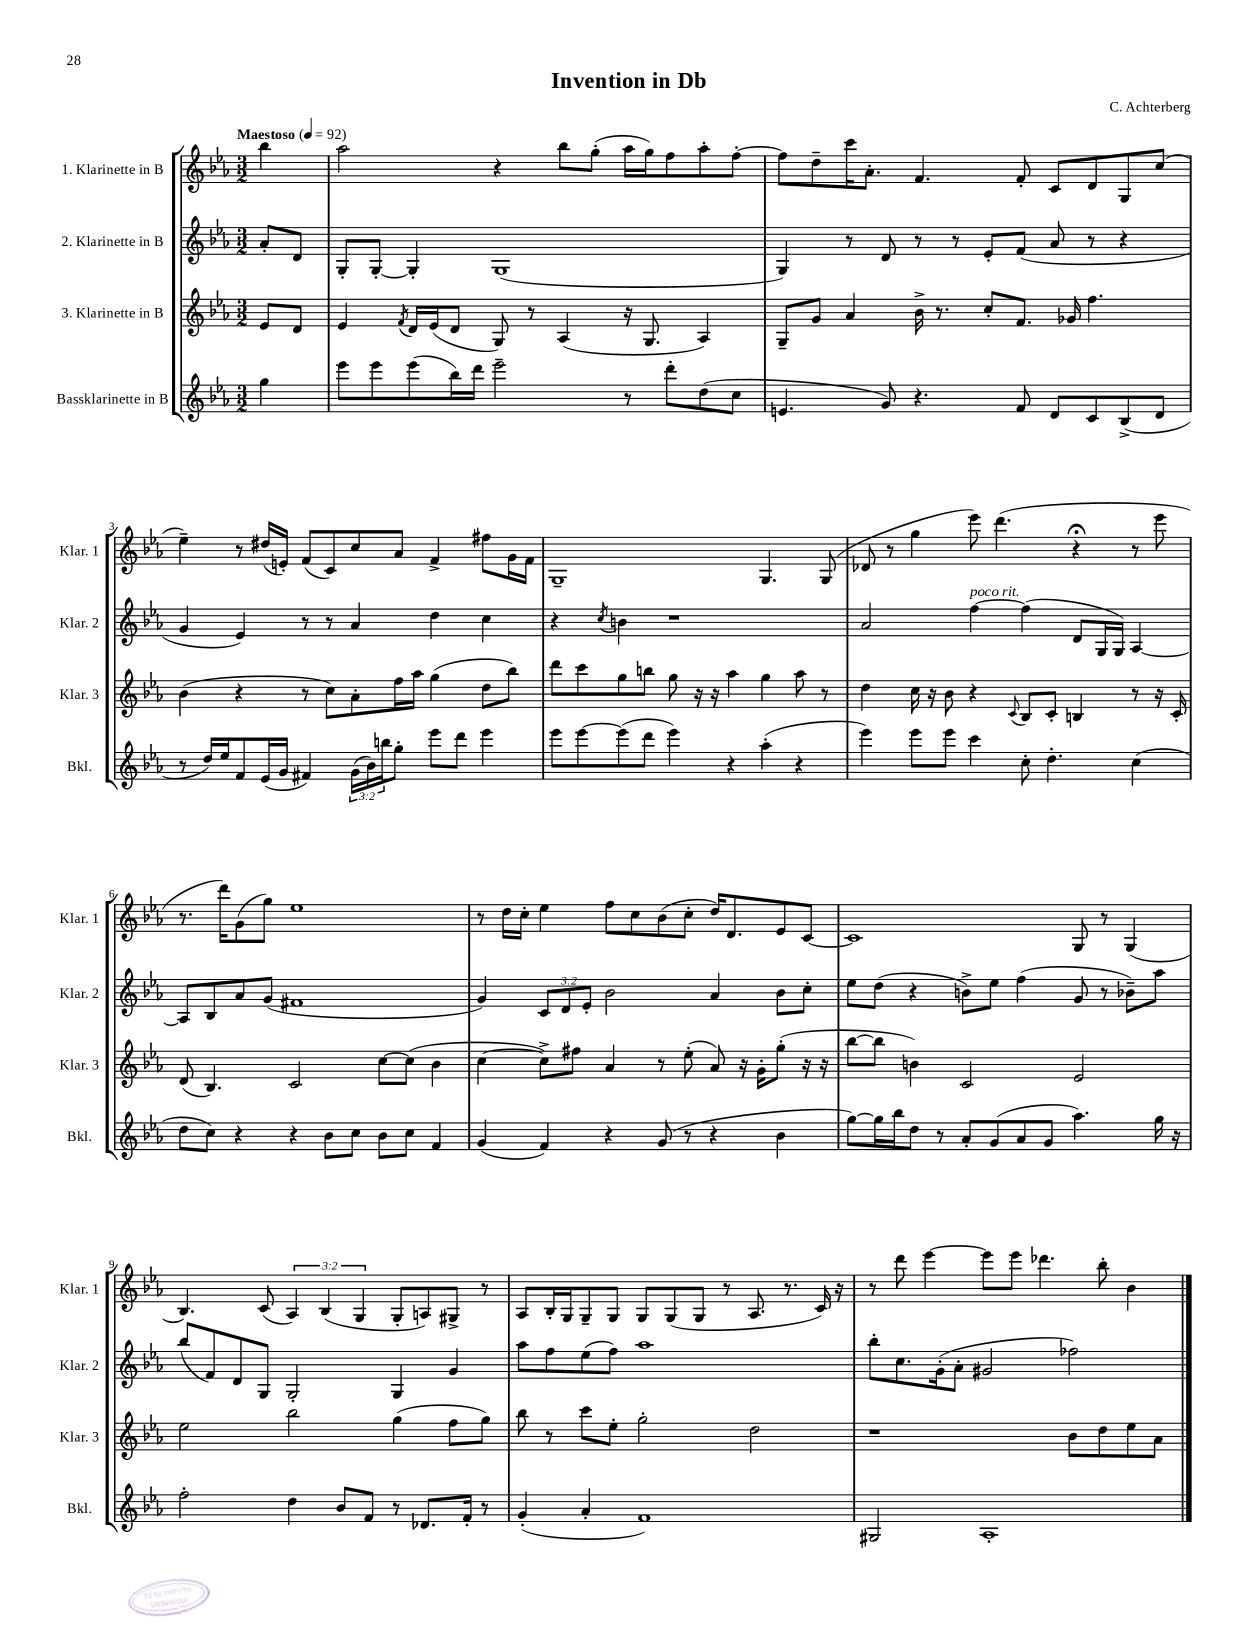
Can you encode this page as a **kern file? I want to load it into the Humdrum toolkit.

**kern	**kern	**kern	**kern
*part4	*part3	*part2	*part1
*staff4	*staff3	*staff2	*staff1
*I"Bassklarinette in B	*I"3. Klarinette in B	*I"2. Klarinette in B	*I"1. Klarinette in B
*I'Bkl.	*I'Klar. 3	*I'Klar. 2	*I'Klar. 1
*clefG2	*clefG2	*clefG2	*clefG2
*k[b-e-a-]	*k[b-e-a-]	*k[b-e-a-]	*k[b-e-a-]
*M3/2	*M3/2	*M3/2	*M3/2
*MM92	*MM92	*MM92	*MM92
=	=	=	=
!	!	!	!LO:TX:a:B:t=Maestoso
4gg\	8e-/L	8a-'/L	4bb-\
.	8d/J	8d/J	.
=1	=1	=1	=1
8eee-\L	4e-/	8G'/L	2aa-\
8eee-\	.	[8G'/J	.
.	8qf/	.	.
(8eee-\	16d/LL	4G'/]	.
.	(16e-/J	.	.
16bb-\L)	8d/J	.	.
16ddd\JJ	.	.	.
2eee-~\	8G/)	(1G	4r
.	8r	.	.
.	(4A-/	.	8bb-\L
.	.	.	(8gg'\J
8r	16r	.	16aa-\LL
.	8.G/	.	16gg\J)
8ddd'\L	.	.	8ff\
(8dd\	4A-/)	.	8aa-'\
8cc\J	.	.	[8ff'\J
=2	=2	=2	=2
4.en/	8G~/L	4G/)	8ff\L]
.	8g/J	.	8dd~\
.	4a-/	8r	16ccc\K
.	.	.	8.a-'\J
8g/)	.	8d/	.
4.r	16b-^\	8r	4.f/
.	8.r	.	.
.	.	8r	.
.	8cc'/L	8e-'/L	.
8f/	8.f/J	(8f/J	8f'/
8d/L	.	8a-/	8c/L
.	16g-X/	.	.
8c/	4.ff\	8r	8d/
(8B-^/	.	4r	8G/
8d/J	.	.	(8cc/J
!!LO:LB:g=z
=3	=3	=3	=3
8r	(4b-\	4g/	4ee-~\)
16dd/LL)	.	.	.
16ee-/J	.	.	.
8f/	4r	4e-/)	8r
(16e-/L	.	.	(16dd#X/LL
16g/JJ	.	.	16en'/JJ)
4f#X/)	8r	8r	(8f/L
.	8cc\L)	8r	8c/)
(24g\LL	8a-'\	4a-/	8cc/
24b-\)	.	.	.
24bbn\J	.	.	.
8gg'\J	16ff\L	.	8a-/J
.	16aa-\JJ	.	.
8eee-\L	(4gg\	4dd\	4f^/
8ddd\J	.	.	.
4eee-\	8dd\L	4cc\	8ff#X\L
.	8bb-\J)	.	16g\L
.	.	.	16f\JJ
=4	=4	=4	=4
8eee-\L	8ddd\L	4r	1G~
[8eee-\	8ccc\	.	.
.	.	8qcc/	.
(8eee-\]	8gg\	4bn\	.
8ddd\J	8bbn\J	.	.
4eee-\)	8gg\	1r	.
.	16r	.	.
.	16r	.	.
4r	4aa-\	.	.
(4aa-'\	4gg\	.	4.G/
4r	8aa-\	.	.
.	8r	.	(8G/
=5	=5	=5	=5
4eee-\)	4dd\	2a-/	8d-X/
.	.	.	8r
8eee-\L	16cc\	.	4gg\
.	16r	.	.
8eee-\J	8b-\	.	.
!	!	!LO:TX:a:i:t=poco rit.	!
4ccc\	4r	[4ff\	8eee-\)
.	.	.	(4.ddd\
.	8qqc/	.	.
8cc'\	8B-/L	(4ff\]	.
4.dd'\	8c'/J	.	.
.	4Bn/	8d/L	4r;<
.	.	16G/L	.
.	.	16G/JJ)	.
(4cc\	8r	[4A-/	8r
.	16r	.	8eee-\
.	16c'/	.	.
!!LO:LB:g=z
=6	=6	=6	=6
8dd\L	(8d/	8A-/L]	8.r
8cc\J)	4.B-/)	8B-/	.
.	.	.	16ddd\KL)
4r	.	8a-/	(8g\
.	.	(8g/J	8gg\J)
4r	2c/	1f#X	1ee-
8b-\L	.	.	.
8cc\J	.	.	.
8b-\L	[8cc\L	.	.
8cc\J	(8cc\J]	.	.
4f/	4b-\	.	.
=7	=7	=7	=7
(4g/	[4cc\	4g/)	8r
.	.	.	16dd\LL
.	.	.	16cc'\JJ
4f/)	8cc^\L])	12c/L	4ee-\
.	.	12d/	.
.	8ff#X\J	.	.
.	.	12e-'/J	.
4r	4a-/	2b-\	8ff\L
.	.	.	8cc\
(8g/	8r	.	(8b-\
8r	(8ee-'\	.	8cc'\J
4r	8a-/)	4a-/	16dd/KL)
.	.	.	8.d/
.	16r	.	.
.	16g'\KL	.	.
4b-\	(8gg'\J	8b-\L	8e-/
.	16r	8cc'\J	[8c/J
.	16r	.	.
=8	=8	=8	=8
[8gg\L)	[8bb-\L	8ee-\L	1c]
16gg\L]	8bb-\J]	(8dd\J	.
16bb-\J	.	.	.
8dd\J	4bn\)	4r	.
8r	.	.	.
8a-'/L	2c/	8bn^\L)	.
(8g/	.	8ee-\J	.
8a-/	.	(4ff\	.
8g/J	.	.	.
4.aa-\)	2e-/	8g/	8G/
.	.	8r	8r
.	.	8b-X~\L)	(4G/
16gg\	.	8aa-\J	.
16r	.	.	.
!!LO:LB:g=z
=9	=9	=9	=9
2ff'\	2ee-\	(8bb-/L	4.B-/)
.	.	8f/)	.
.	.	8d/	.
.	.	8G/J	(8c/
4dd\	2bb-\	2G'/	6A-/)
.	.	.	(6B-/
8b-/L	.	.	.
.	.	.	6G/
8f/J	.	.	.
8r	(4gg\	4G/	8G'/L
8.d-X/L	.	.	8An/)
.	8ff\L	4g/	8G#X^/J
16f'/Jk	.	.	.
8r	8gg\J)	.	8r
=10	=10	=10	=10
(4g'/	8bb-\	8aa-\L	8A-/L
.	8r	8ff\	16B-'/L
.	.	.	16G/J
4a-'/	8ccc\L	(8ee-\	8G~/
.	8ee-'\J	8ff\J)	8G/J
1f)	2gg'\	1aa-	8G/L
.	.	.	(8G/
.	.	.	8G/J
.	.	.	8r
.	2dd\	.	8.A-/
.	.	.	8.r
.	.	.	16c/)
.	.	.	16r
=11	=11	=11	=11
2G#X/	1r	8bb-'\L	8r
.	.	8.cc\	8ddd\
.	.	.	[4eee-\
.	.	(16g'\k	.
.	.	8a-'\J	.
1A-'	.	2g#X/	8eee-\L]
.	.	.	8eee-\J
.	.	.	4.ddd-X\
.	8b-\L	2ff-X\)	.
.	8dd\	.	8bb-'\
.	8ee-\	.	4b-\
.	8a-\J	.	.
==	==	==	==
*-	*-	*-	*-
